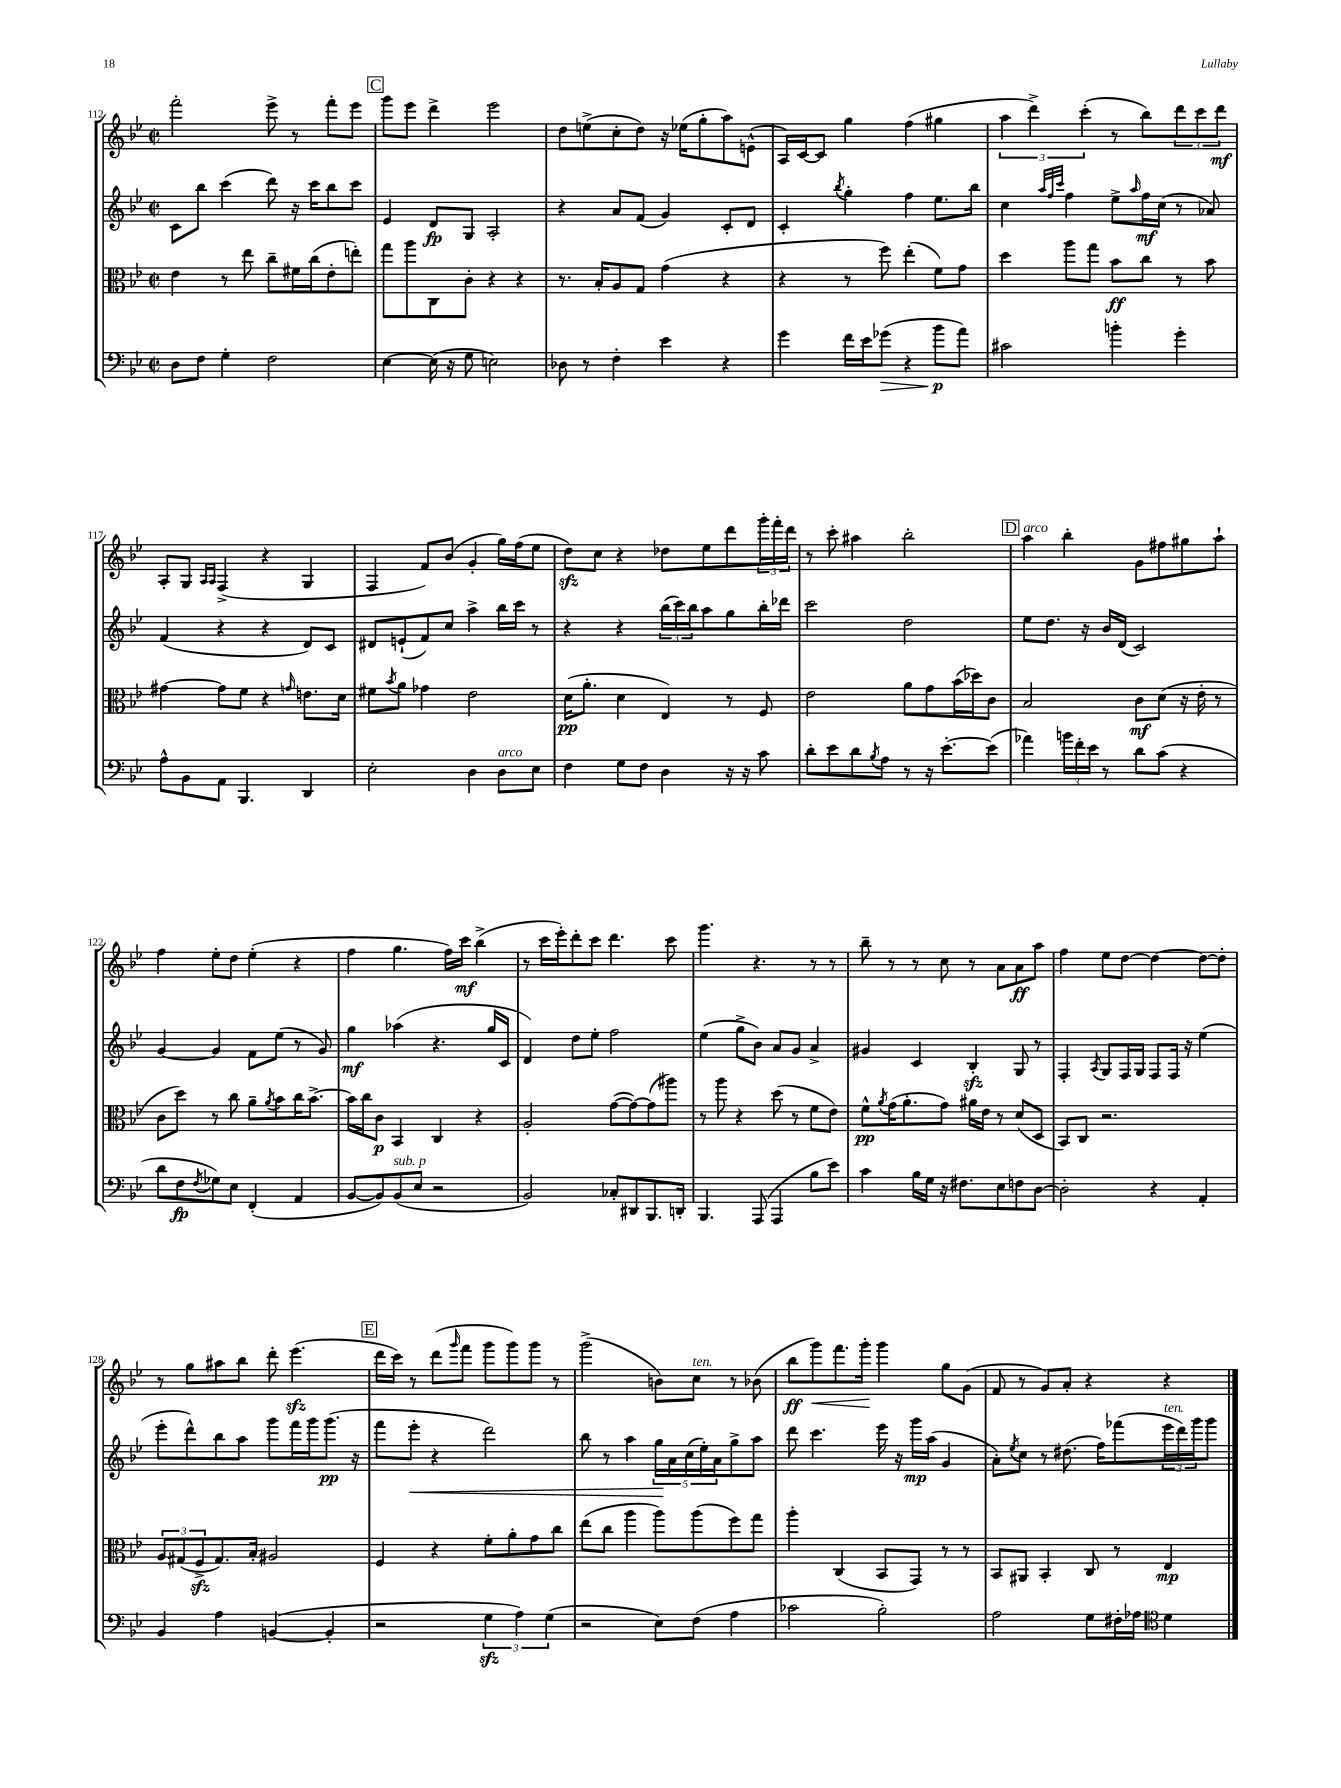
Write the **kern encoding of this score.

**kern	**kern	**kern	**kern
*staff4	*staff3	*staff2	*staff1
*clefF4	*clefC3	*clefG2	*clefG2
*k[b-e-]	*k[b-e-]	*k[b-e-]	*k[b-e-]
*M2/2	*M2/2	*M2/2	*M2/2
*met(c|)	*met(c|)	*met(c|)	*met(c|)
8D\L	4e-\	8c\L	2fff'\
8F\J	.	8bb-\J	.
4G'\	8r	(4ccc\	.
.	8ee-\	.	.
2F\	8cc~\L	8ddd\)	8eee-^\
.	16f#\L	16r	8r
.	(16cc\J	16ccc\LK	.
.	8e-'\	8bb-\	8fff'\L
.	8ee'\J)	8ccc\J	8eee-\J
=	=	=	=
[4E-\	8gg\L	4e-/	8ggg\L
.	8aa\	.	8eee-\J
(16E-\]	8C\	8d/L	4ddd^\
16r	.	.	.
8G\	8c'\J	8G/J	.
2E\)	4r	2A'/	2eee-\
.	4r	.	.
=	=	=	=
8D-\	8.r	4r	8dd\L
8r	.	.	(8ee^\
.	16B-'/LK	.	.
4F'\	8A/	8a/L	8cc'\
.	8G/J	(8f/J	8dd\J)
4e-\	(4g\	4g/)	16r
.	.	.	(16ee-\LK
.	.	.	8gg'\
4r	4r	8c'/L	8aa\)
.	.	8d/J	(8e^^\J
=	=	=	=
4g\	4r	4c'/	16A/LL)
.	.	.	[16c/J
.	.	.	8c/]J
.	.	8qbb-/	.
16f\LL	8r	4gg'\	4gg\
16e-\J	.	.	.
(8g-\J	8ff\)	.	.
4r	(4ee-'\	4ff\	(4ff\
8b-\L	8f\L)	8.ee-\L	4gg#\
8a\J)	8g\J	.	.
.	.	16bb-\Jk	.
=	=	=	=
2c#\	4dd\	4cc\	6aa\
.	.	.	6ddd^\)
.	.	32qqaa/LLL	.
.	.	32qqff/	.
.	.	32qqccc/JJJ	.
.	8aa\L	4ff\	.
.	.	.	(6ccc'\
.	8gg\J	.	.
4b'\	8b-\L	8ee-^\L	8r
.	.	16qqaa/	.
.	8cc\J	16ff\L	8bb-\L)
.	.	(16cc\JJ	.
4g'\	8r	8r	12ddd\
.	.	.	12ccc\
.	8b-\	8a-/)	.
.	.	.	12ddd\J
=	=	=	=
8A^^\L	[4g#\	(4f/	8A'/L
8BB-\	.	.	8G/J
.	.	.	16qqA/LL
.	.	.	16qqA/JJ
8AA\J	8g#\]L	4r	(4F^/
4.BBB-/	8f\J	.	.
.	4r	4r	4r
.	16qqg/	.	.
4DD/	8.e\L	8d/L)	4G/
.	.	8c/J	.
.	16d\Jk	.	.
=	=	=	=
2E-'\	8f#\L	8d#/L	4F/
.	8qb-/	.	.
.	8a\J	(8e`/	.
.	4g-\	8f/)	8f/L)
.	.	8cc/J	(8b-/J
4D\	2e-\	4aa^\	4g'/
8D\L	.	16bb-\LL	16gg\LL)
.	.	16ccc\JJ	(16ff\J
8E-\J	.	8r	8ee-\J
=	=	=	=
4F\	(16d\LK	4r	8dd\L)
.	8.a'\J	.	.
.	.	.	8cc\J
8G\L	4d\	4r	4r
8F\J	.	.	.
4D\	4E-/)	(24bb-\LL	8dd-\L
.	.	24ccc\)	.
.	.	24bb-\J	.
.	.	8aa\	8ee-\
16r	8r	8gg\	8ddd\
16r	.	.	.
8c\	8F/	16bb-'\L	24ggg'\L
.	.	.	24fff'\
.	.	16ddd-\JJ	.
.	.	.	24ddd\JJ
=	=	=	=
8d'\L	2e-\	2ccc\	8r
8e-\	.	.	8ccc'\
8d\	.	.	4aa#\
8qB-/	.	.	.
8A\J	.	.	.
8r	8a\L	2dd\	2bb-'\
16r	8g\	.	.
[8.e-'\L	.	.	.
.	(16b-\L	.	.
.	16dd-\J)	.	.
(8e-\]J	8c\J	.	.
=	=	=	=
4a-\)	2B-/	8ee-\L	4aa\
.	.	8.dd\J	.
24b\LL	.	.	4bb-'\
24f'\	.	.	.
.	.	16r	.
24e-\JJ	.	.	.
8r	.	16b-/LL	.
.	.	(16d/JJ	.
8d\L	8c\L	2c/)	8g\L
(8c\J	(8d\J	.	8ff#\
4r	16r	.	8gg#\
.	16e-'\	.	.
.	8r	.	8aa`\J
=	=	=	=
8d\L	8c\L	[4g/	4ff\
8F\	8dd\J)	.	.
8qF/	.	.	.
8G-\)	8r	4g/]	8ee-'\L
8E-\J	8cc\	.	8dd\J
(4FF'/	8a~\L	8f\L	(4ee-'\
.	8qa/	.	.
.	8b-\	(8ee-\J	.
4AA/	16cc\K	8r	4r
.	[8.b-^\J	.	.
.	.	8g/)	.
=	=	=	=
[8BB-/L	16b-\]LL	4gg\	4ff\
.	16cc\J	.	.
8BB-/])	8c\J	.	.
(8BB-/	4BB-/	(4aa-\	4.gg\
8E-/J	.	.	.
2r	4C/	4.r	.
.	.	.	16ff\LL)
.	.	.	16ccc\JJ
.	4r	.	(4bb-^\
.	.	16gg/LL	.
.	.	16c/JJ	.
=	=	=	=
2BB-/)	2A'/	4d/)	8r
.	.	.	16ccc\LL
.	.	.	16eee-'\J)
.	.	8dd\L	8ddd'\
.	.	8ee-'\J	8ccc\J
8C-'/L	([8g\L	2ff\	4.ddd\
8DD#/	8g\_)	.	.
8.BBB-/	(8g\]	.	.
.	8aa#\J)	.	8ccc\
16DD'/Jk	.	.	.
=	=	=	=
4.BBB-/	8r	(4ee-\	4.ggg\
.	8aa\	.	.
.	4r	8gg^\L	.
(8AAA/	.	8b-\J)	4.r
4AAA/	(8dd\	8a/L	.
.	8r	8g/J	.
8B-\L	8f\L	4a^/	8r
8e-\J)	8e-\J)	.	8r
=	=	=	=
4c\	8f^^\L	4g#/	8bb-~\
.	8qa/	.	.
.	(16g\K	.	8r
.	8.a'\	.	.
16B-\LL	.	4c/	8r
16G\JJ	.	.	.
16r	8g\J)	.	8cc\
8.F#\L	.	.	.
.	16a#\LL	4B-'/	8r
.	16e-\JJ	.	.
8E-\	8r	.	8a\L
8F\	(8d/L	8G/	8a\
[8D\J	8D/J	8r	8aa\J
=	=	=	=
2D'\]	8BB-/L)	4F'/	4ff\
.	8C/J	.	.
.	.	8qA/	.
.	2.r	8G/L	8ee-\L
.	.	16F/L	[8dd\J
.	.	16G/JJ	.
4r	.	8F/L	4dd\_
.	.	16F/Jk	.
.	.	16r	.
4AA'/	.	(4ee-\	8dd\_L
.	.	.	8dd'\]J
=	=	=	=
4BB-/	12A/L	8eee-'\L	8r
.	(12G#/	.	.
.	.	8ddd^^\)	8gg\L
.	12F^/	.	.
4A\	8.G#/)	8bb-\	8aa#\
.	.	8aa\J	8bb-\J
.	16B-'/Jk	.	.
([4BB/	2A#/	8ggg\L	8ddd'\
.	.	16fff\L	(4.eee-\
.	.	16ggg\J	.
4BB'/]	.	(8.ggg\J	.
.	.	16r	.
=	=	=	=
2r	4F/	8fff\L	16ddd\LL
.	.	.	16ccc\JJ)
.	.	8eee-'\J	8r
.	4r	4r	(8ddd\L
.	.	.	16qqggg/
.	.	.	8fff\J
6G\	8f'\L	2ddd\)	8ggg\L
.	8a'\	.	8ggg\)
6A\)	.	.	.
.	8g\	.	8ggg\J
(6G\	.	.	.
.	8cc\J	.	8r
=	=	=	=
2r	(8ee-\L	8bb-\	(2ggg^\
.	8cc\J	8r	.
.	4aa\	4aa\	.
8E-\L)	8aa\L)	20gg\LL	8b\L)
.	.	20a\	.
.	.	(20cc\	.
(8F\J	(8aa\	.	8cc\J
.	.	20ee-'\)	.
.	.	20a\J	.
4A\	8ff\)	8gg^\	8r
.	8gg\J	8aa\J	(8b-\
=	=	=	=
2c-\	4aa'\	8ddd\	8bb-\L
.	.	4.ccc\	8ggg\)
.	(4C/	.	8.fff\
.	.	.	16ggg'\Jk
2B-'\)	8BB-/L	16eee-\	4ggg\
.	.	16r	.
.	8GG/J)	16ggg\LL	.
.	.	(16aa\JJ	.
.	8r	4g/	8gg\L
.	8r	.	(8g\J
=	=	=	=
2A\	8BB-/L	8a'\L)	8f/
.	.	8qee-/	.
.	8AA#/J	8cc\J	8r
.	4BB-'/	8r	8g/L)
.	.	(8.dd#\	8a'/J
8G\L	8C/	.	4r
.	.	16ff\LK)	.
16F#'\L	8r	(8fff-\	.
16A-\JJ	.	.	.
*clefC4	*	*	*
4d\	4E-/	24eee-\L	4r
.	.	24ddd\)	.
.	.	24ggg\J	.
.	.	8ggg\J	.
==	==	==	==
*-	*-	*-	*-
